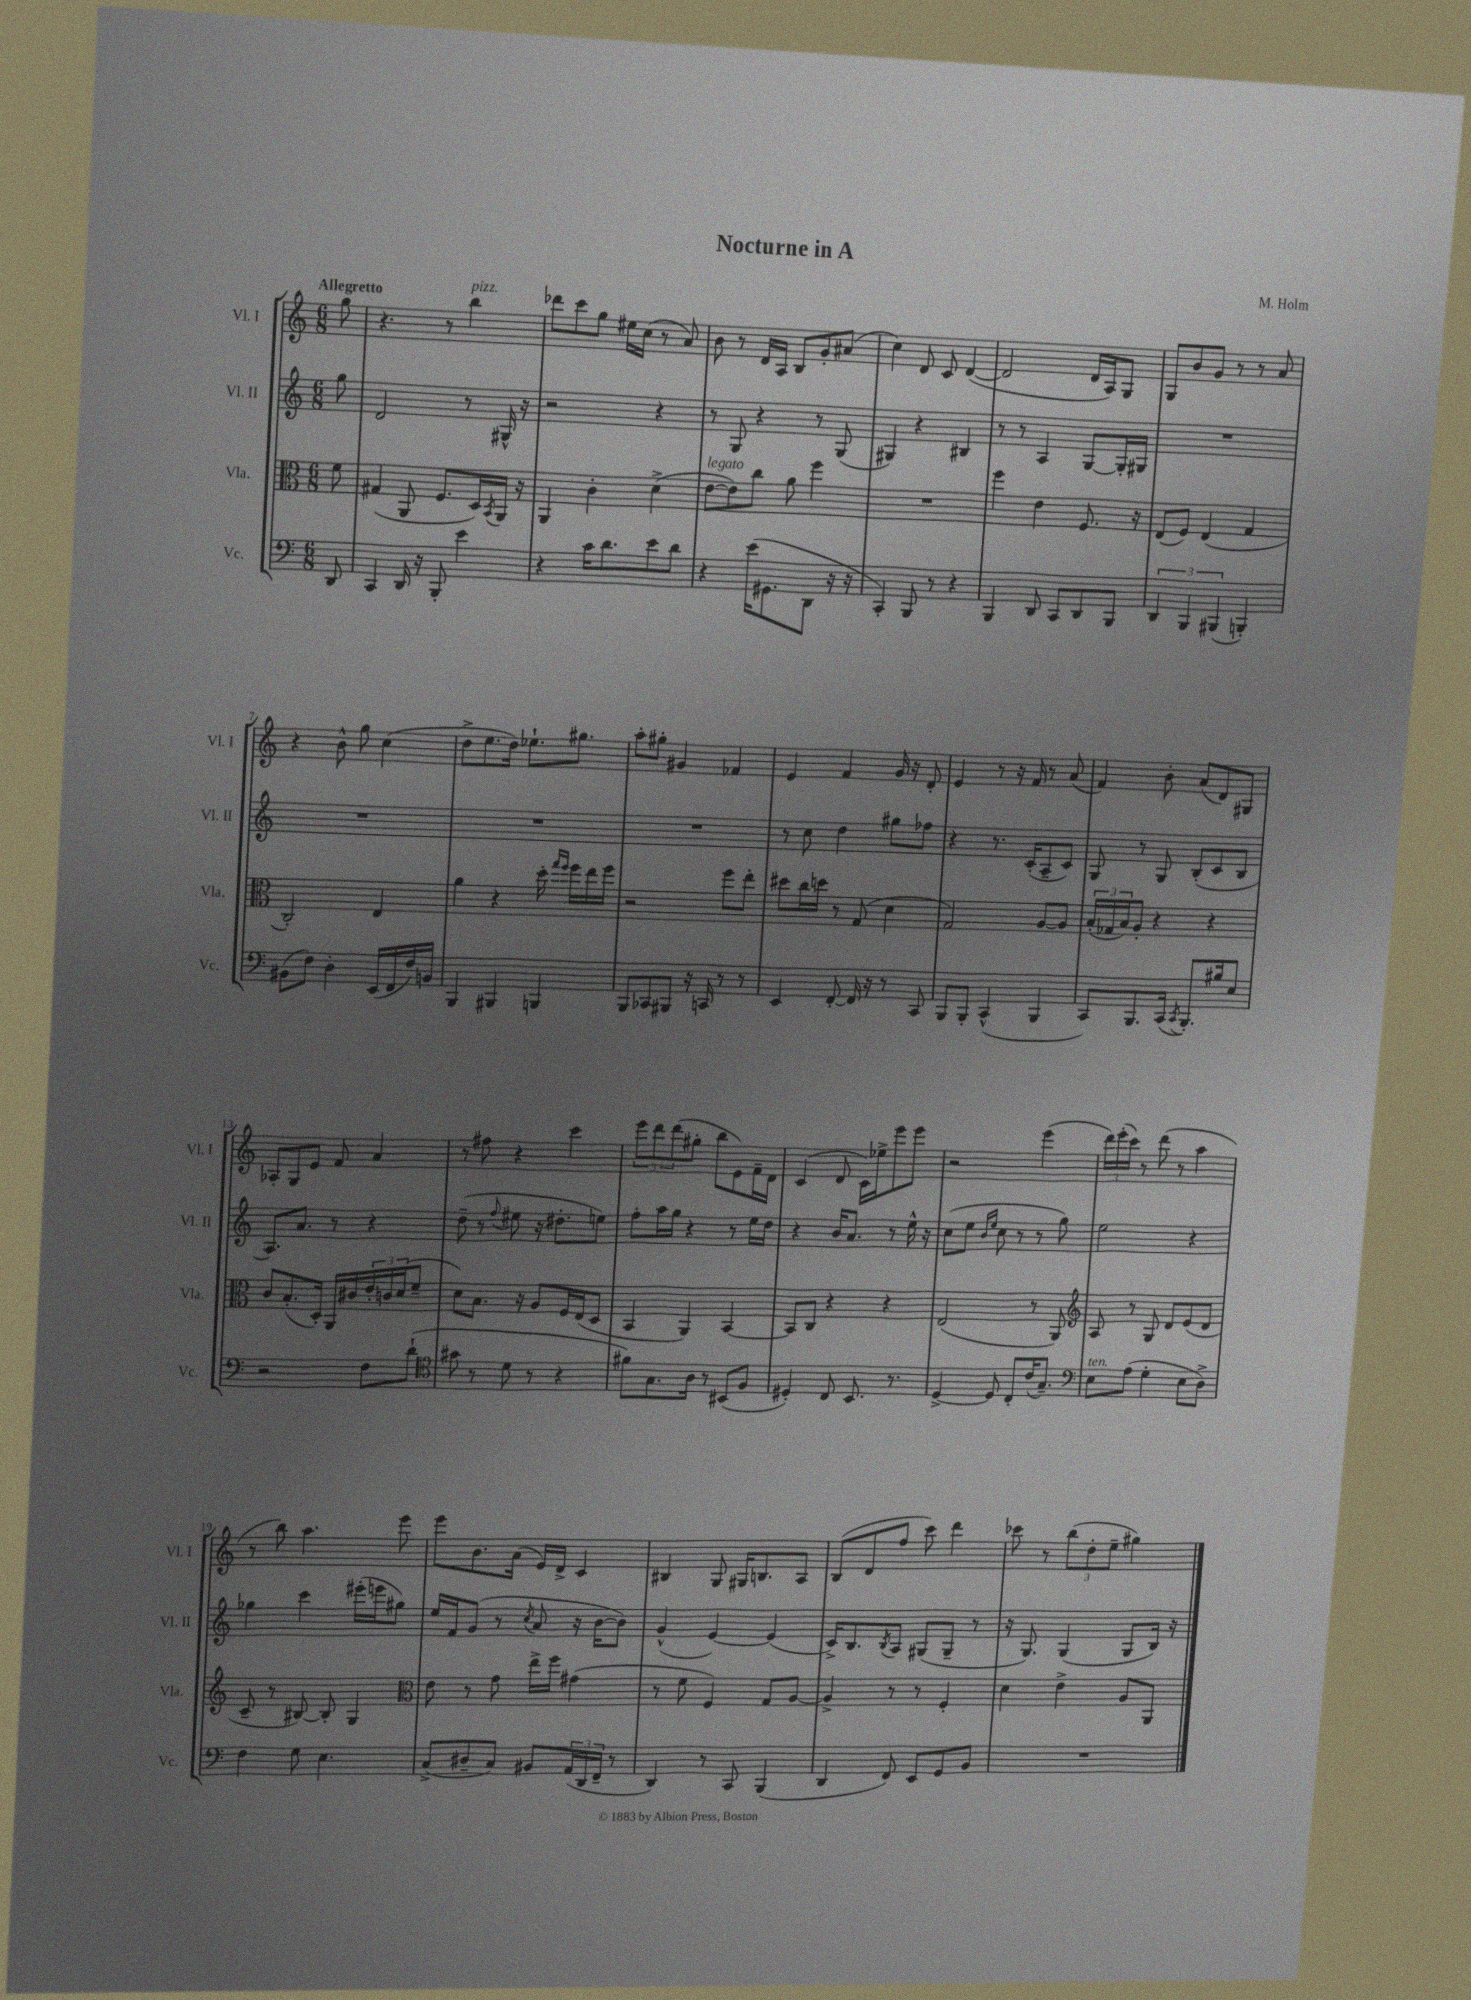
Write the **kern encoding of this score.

**kern	**kern	**kern	**kern
*part4	*part3	*part2	*part1
*staff4	*staff3	*staff2	*staff1
*I"Vc.	*I"Vla.	*I"Vl. II	*I"Vl. I
*I'Vc.	*I'Vla.	*I'Vl. II	*I'Vl. I
*clefF4	*clefC3	*clefG2	*clefG2
*k[]	*k[]	*k[]	*k[]
*M6/8	*M6/8	*M6/8	*M6/8
=	=	=	=
!	!	!	!LO:TX:a:B:t=Allegretto
8DD/	8f\	8gg\	8gg\
=1	=1	=1	=1
4CC/	(4G#X/	2d/	4.r
16DD/	8AA/	.	.
16r	.	.	.
8BBB'/	8.F/L	.	8r
!	!	!	!LO:TX:a:i:t=pizz.
4e\	.	8r	4bb\
.	16D/L)	.	.
.	8qBB/	.	.
.	16AA/JJ	16G#X^^/	.
.	16r	16r	.
=2	=2	=2	=2
4r	4AA/	2r	8ddd-X\L
.	.	.	8ccc\
16c\KL	4c'\	.	8gg\J
8.d\	.	.	.
.	.	.	16ee#X\LL
.	.	.	(16cc\JJ
8e\	(4d^\	4r	8r
8d\J	.	.	8a/)
=3	=3	=3	=3
!	!LO:TX:a:i:t=legato	!	!
4r	[8e\L	8r	8b\
.	8e\])	8G/	8r
(16e\KL	8cc\J	4r	16d/LL
8.GG#X\	.	.	16A/JJ
.	8a\	.	8B/L
8DD\J	4ff\	8r	8g'/
16r	.	(8G/	(8a#X/J
16r	.	.	.
=4	=4	=4	=4
4CC'/)	2.r	4G#X/)	4cc\)
8BBB/	.	4r	8d/
8r	.	.	8c/
4r	.	4B#X/	([4d/
=5	=5	=5	=5
4BBB/	4ff\	8r	2d/]
.	.	8r	.
8DD/	4e\	4A/	.
8CC/L	.	.	.
8DD/	8.F/	[8G/L	16d/LL
.	.	.	16A/J)
8BBB/J	.	16G'/L]	8G/J
.	16r	16G#X/JJ	.
=6	=6	=6	=6
6DD/	(8E/L	2.r	8G/L
.	8F/J)	.	8b/
6BBB/	.	.	.
.	(4E/	.	8g/J
(6BBB#X/	.	.	.
.	.	.	8r
4BBBn'/)	4G/	.	8r
.	.	.	8a/
!!LO:LB:g=z
=7	=7	=7	=7
(8BB#X\L	2C'/)	2.r	4r
8F\J)	.	.	.
4D'\	.	.	8b^^\
.	.	.	8gg\
(16EE/LL	4E/	.	(4cc\
16FF/	.	.	.
16F/)	.	.	.
16BBn/JJ	.	.	.
=8	=8	=8	=8
4BBB/	4a\	2.r	8dd^\L
.	.	.	8.ee\
4BBB#X/	4r	.	.
.	.	.	16dd\Jk)
.	.	.	8.ee-X`\L
4BBBn/	16dd'\	.	.
.	16qqgg/LL	.	.
.	16qqff/JJ	.	.
.	16ff\LL	.	8.gg#X\J
.	16ee\	.	.
.	16ff\JJ	.	.
=9	=9	=9	=9
8BBB/L	2r	2.r	8aa'\L
8CC-X/	.	.	8gg#X'\J
8BBB#X/J	.	.	4g#X/
16r	.	.	.
16CCn/	.	.	.
8r	8ff\L	.	4f-X/
8r	8ee'\J	.	.
=10	=10	=10	=10
4EE/	8dd#X\L	8r	4e/
.	16cc\L	8cc\	.
.	16ddn\JJ	.	.
[8FF'/	8r	4dd\	4f/
16FF/]	(8G/	.	.
16r	.	.	.
8r	4d\	8gg#X\L	16g/
.	.	.	16r
8CC/	.	8ff-X\J	8d'/
=11	=11	=11	=11
8BBB/L	2G/)	4r	4e/
8BBB'/J	.	.	.
(4CC^^/	.	8.r	8r
.	.	.	16r
.	.	(16c'/KL	16f/
4BBB/	[8A/L	8A~/	8r
.	8A/J]	8c/J)	(8a/
=12	=12	=12	=12
8CC/L)	(24B'/LL	8G/	4f/)
.	24G-X/	.	.
.	24B/J)	.	.
8.BBB/	8A'/J	8r	.
.	4r	8G/	8b'\
(16CC/Jk	.	.	.
8qCC/	.	.	.
8.BBB'/L)	.	(8B'/L	(8a/L
.	4r	8c/	8d/)
16B#X/k	.	.	.
8E/J	.	8B/J	8G#X/J
!!LO:LB:g=z
=13	=13	=13	=13
2r	8c/L	8.A/L)	8A-X'/L
.	(8.B'/	.	8G/
.	.	8.a/J	.
.	.	.	8e/J
.	16D'/Jk)	.	.
.	16AA/LL	8r	8f/
.	16c#X/	.	.
8F\L	24e'/	4r	4a/
.	24cn/	.	.
.	(24d/J	.	.
(8d`\J	8f~/J	.	.
=14	=14	=14	=14
*clefC4	*	*	*
8g#X\	8d\L)	(8dd~\	8r
8r	8.B\J	8r	8ff#X\
.	.	8qqff/	.
8d\	.	8ee#X\	4r
.	16r	.	.
8r	8A/L	16r	.
.	.	8.dd#X'\L	.
4r	16F/L	.	4ccc\
.	(16E/J	.	.
.	8D/J	8een\J)	.
=15	=15	=15	=15
8f#X\L)	4BB/	8ff'\L	12eee\L
.	.	.	12ddd\
8.G\	.	16aa\L	.
.	.	.	(12ddd\
.	.	16gg\JJ	.
.	4AA/)	4r	8gg#X'\J
16A\Jk	.	.	.
8r	.	.	8bb\L
(8BB#X/L	[4BB/	8r	8e\)
8F/J	.	16ee\LL	16f~\L
.	.	16dd\JJ	16d\JJ
=16	=16	=16	=16
4D#X'/)	8BB/L]	4r	(4c/
.	8C/J	.	.
8C/	4r	16b/KL	8d/
.	.	8.a/J	.
8.BB/	.	.	16c\LL)
.	.	.	16ee-X^\J
.	4r	8r	8eee\
8.r	.	.	.
.	.	16ee^^\	8eee\J
.	.	16r	.
=17	=17	=17	=17
[4D^/	(2E/	(8cc\L	2r
.	.	8ee\J	.
.	.	16qqb/LL	.
.	.	16qqee/JJ	.
8D/]	.	8cc\	.
8C'/L	.	8r	.
(16c/K	8r	8r	(4eee\
8.G~/J)	.	.	.
.	8AA/)	8gg\)	.
=18	=18	=18	=18
*clefF4	*clefG2	*	*
!LO:TX:a:i:t=ten.	!	!	!
8E\L	8A/	2ee\	24ddd\LL)
.	.	.	(24eee'\
.	.	.	24ccc\JJ)
(8A\J	8r	.	8r
4G'\	8G/	.	(8ddd\
.	8d/L	.	8r
8E\L	(8e/	4r	4aa\
8D^\J)	8d/J	.	.
!!LO:LB:g=z
=19	=19	=19	=19
4F\	8c~/	4gg-X\	8r
.	8r	.	8bb\)
8G\	[8B#X/)	4ccc\	4.aa\
4.E\	8B#'/]	.	.
.	4G/	(16eee#X'\LL	.
.	.	16eeen\J	.
.	.	8gg#X\J)	8eee\
=20	=20	=20	=20
*	*clefC3	*	*
(8C^/L	8e\	16ee/LL	8eee\L
.	.	16f/J	.
8D#X~/	8r	(8g/J	8.b\
8C/J)	8g\	8r	.
.	.	.	(16a\Jk
.	.	8qcc/	.
8BB#X/L	16ee^\LL	8a/	16e/LL)
.	16ff\JJ	.	16d^/JJ
(24AA/L	(4g#X\	16r	4c/
24DD/	.	.	.
.	.	[16b\KL	.
24FF~/JJ	.	.	.
8r	.	8b\J])	.
=21	=21	=21	=21
4DD/)	8r	(4g^^/	4B#X/
.	8f\	.	.
8r	4F/)	[4e/)	8G/
8CC/	.	.	16G#X/KL
.	.	.	8.Bn/
(4BBB/	8G/L	(4e/]	.
.	[8A/J	.	8A/J
=22	=22	=22	=22
4DD/	4A^/]	16c^/KL)	(8B/L
.	.	8.B/	.
.	.	.	8d/
.	.	8qB/	.
8FF/)	8r	8A/J	8ff/J
8EE/L	8r	(8G#X/L	8ccc\)
8GG/	4F'/	8G#~/J	4ddd\
8BB/J	.	8r	.
=23	=23	=23	=23
2.r	4d\	16r	8ccc-X\
.	.	8.G/)	.
.	.	.	8r
.	4e^\	(4G/	(12bb\L
.	.	.	12dd'\
.	.	.	12ee~\J
.	8A/L	8G/L	4gg#X\)
.	8AA/J	16B/Jk)	.
.	.	16r	.
==	==	==	==
*-	*-	*-	*-
